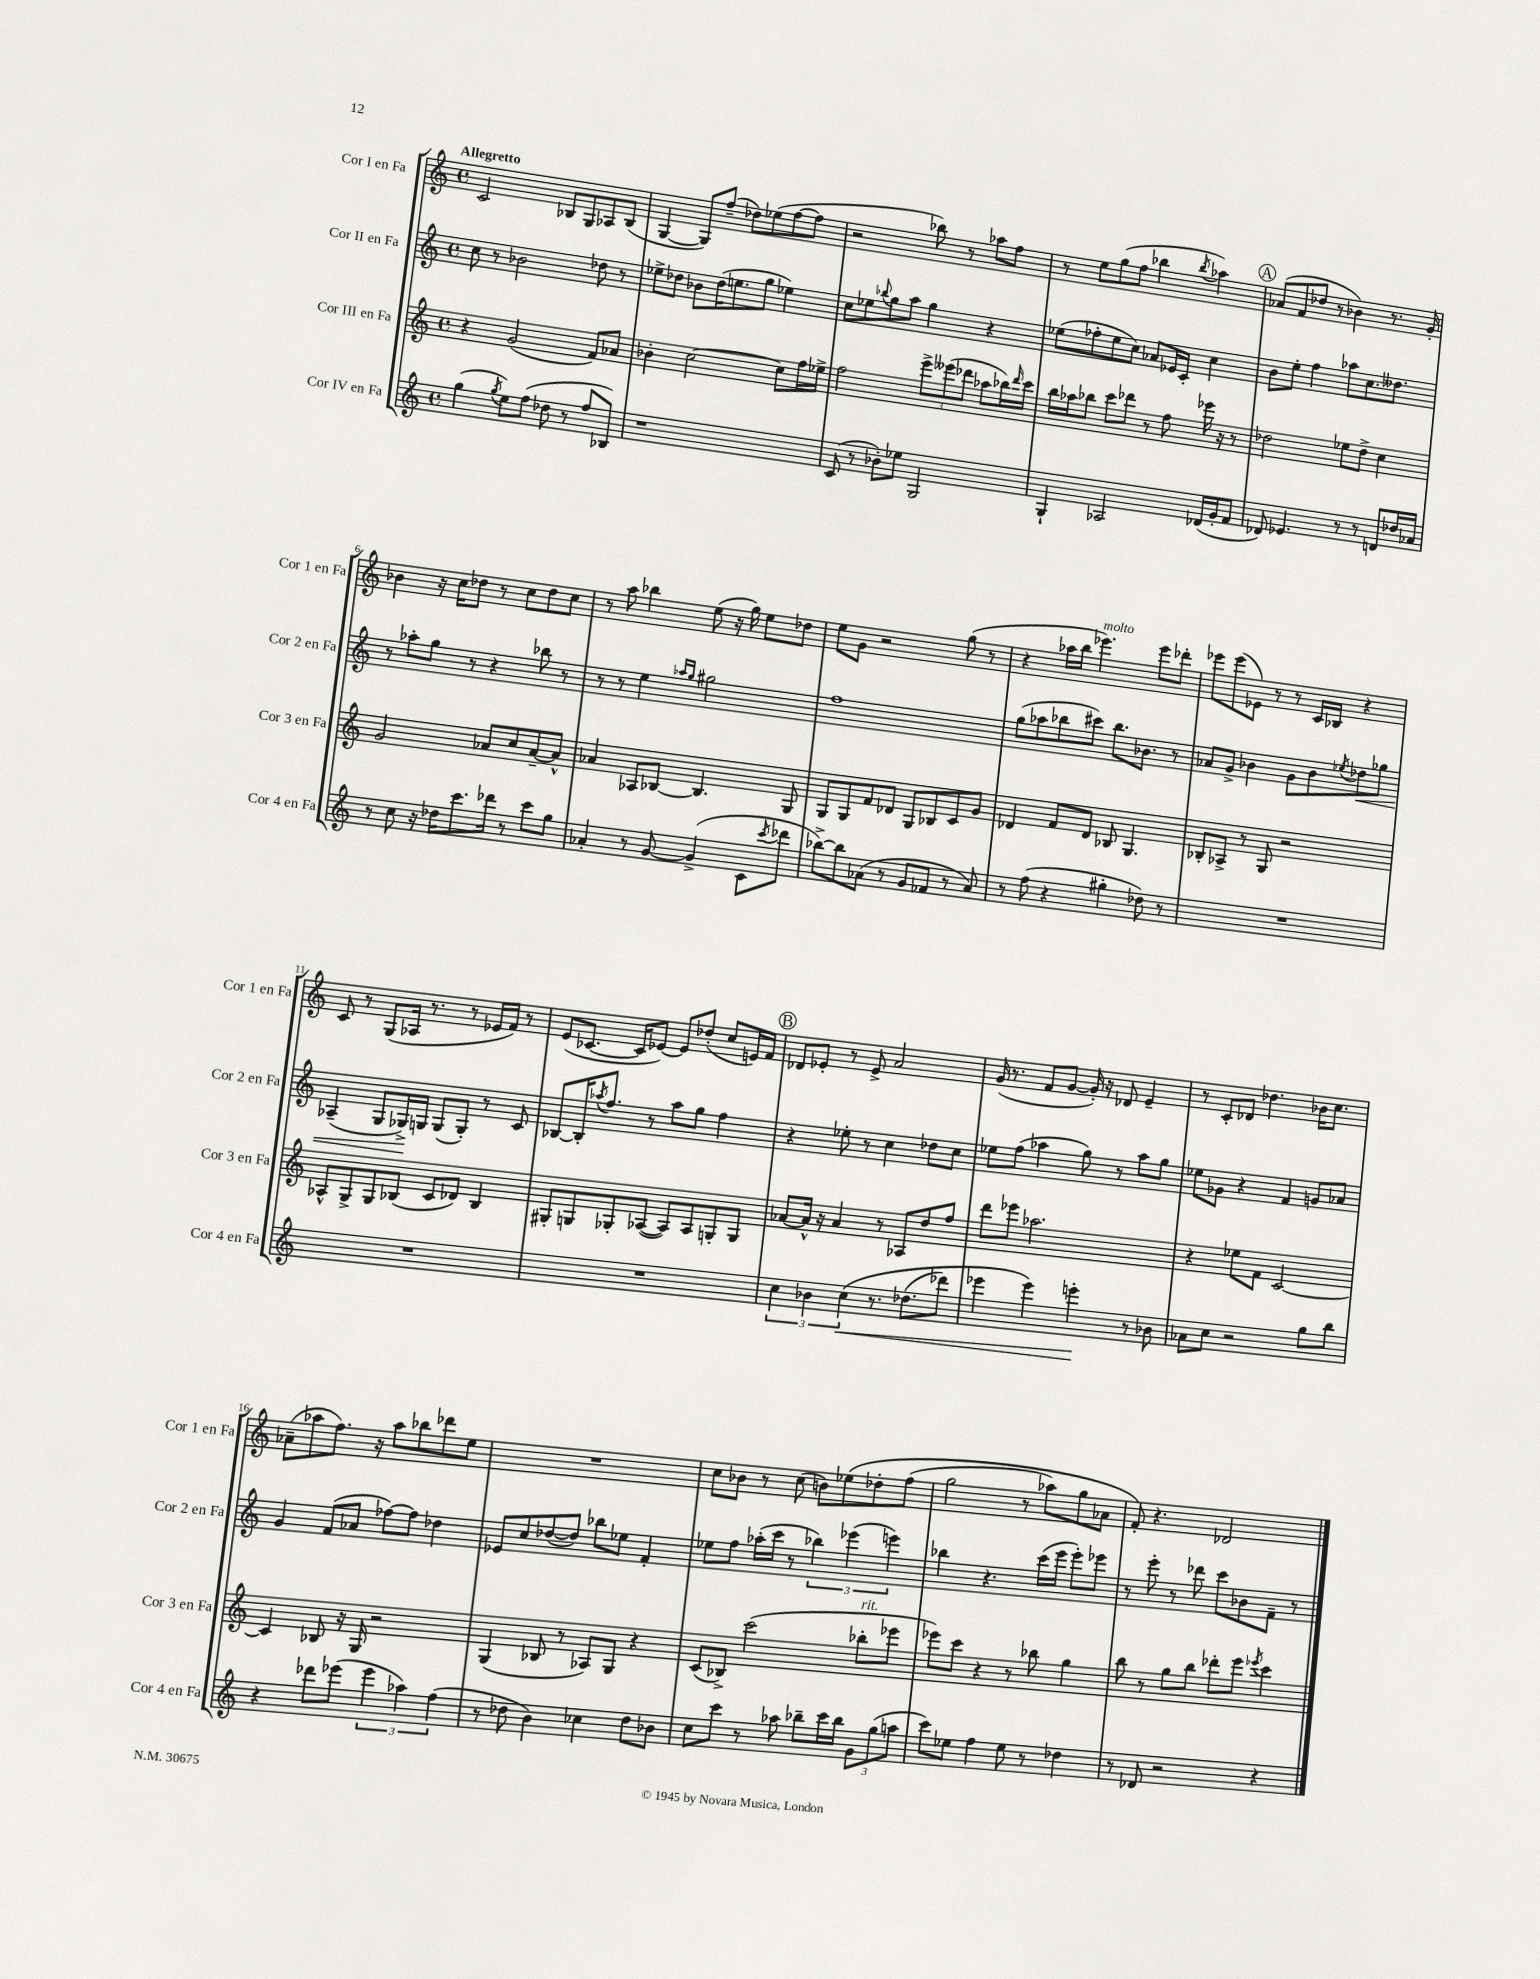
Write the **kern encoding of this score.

**kern	**kern	**kern	**kern
*staff4	*staff3	*staff2	*staff1
*clefG2	*clefG2	*clefG2	*clefG2
*k[]	*k[]	*k[]	*k[]
*M4/4	*M4/4	*M4/4	*M4/4
*met(c)	*met(c)	*met(c)	*met(c)
(4gg	4r	8cc	2c
.	.	8r	.
8qgg	.	.	.
8ee)	(2g	2b-	.
(8ff	.	.	.
8dd-	.	.	8B-
8r	.	.	8G
8ff	8f)	8dd-	8A-
8B-)	8a-	8r	(8B-
=	=	=	=
1r	4b-'	8ee-^	[4G
.	.	8dd-	.
.	[2cc	8b-	8G])
.	.	(16dd-	(8ff~
.	.	8.ee	.
.	.	.	8dd-)
.	.	8gg	(8ee-
.	8cc]	4ee-)	[8ff
.	16ff	.	8ff]
.	16ee-^	.	.
=	=	=	=
(8c	2ff	8cc	2r
8r	.	8ee-	.
.	.	8qqbb-	.
8b-')	.	8gg	.
8ee-	.	8aa	.
2G	12eee^	4gg	8bb-)
.	(12eee--	.	.
.	.	.	8r
.	12ddd-	.	.
.	8aa-	4r	8aa-
.	16bb-)	.	8ff
.	16qqddd-	.	.
.	16ccc	.	.
=	=	=	=
4G`	16bb	(8ee-	8r
.	16aa-	.	.
.	8bb-	8ff-'	8ee
2A-	8ccc	8ee-	(8gg
.	8ddd-	8cc)	8ff
.	8r	8a-	4bb-
.	8ff	16e-	.
.	.	16c'	.
.	.	.	8qbb-
(16d-	16eee-	4cc	4aa-)
16g'	16r	.	.
8f	8r	.	.
=	=	=	=
8d-)	2dd-	8b	(8a-
4.e-	.	8ee'	8f
.	.	4ff	8dd-
.	.	.	8r
8r	8ee-	8aa-	4b-)
8r	8dd-^	8.cc	.
8d	4cc	.	8.r
.	.	8.dd--	.
16dd-	.	.	.
16a-	.	.	16g'
=	=	=	=
8r	2g	8r	4b-
8cc	.	8aa-'	.
16r	.	8gg	16r
16dd-	.	.	16cc
8.ccc	.	8r	8dd-
.	8a-	4r	8r
16ddd-	.	.	.
8r	8cc	.	8cc
8ccc	[8a-~	8bb-	8dd-
8gg	8a-^^]	8r	8cc
=	=	=	=
4a-'	4a-	8r	8r
.	.	8r	8aa
8r	8A-	4ee	4bb-
[8g	[8B-	.	.
.	.	16qqaa-	.
.	.	16qqgg	.
(4g^]	4.B-]	2gg#	(8ee
.	.	.	16r
.	.	.	16gg)
8c	.	.	8ee
8qccc	.	.	.
8ddd-	8G	.	8dd-
=	=	=	=
[8bb-^)	8G	1ff	8ee
8bb-]	8G	.	8g
(8a-	8f	.	2r
8r	8d-	.	.
8g	8G	.	.
8f-	8B-	.	.
8r	8c	.	(8gg
8a-)	8g	.	8r
=	=	=	=
8r	4d-	(8gg	4r
(8ff	.	8aa-	.
4r	8f	8bb-	16aa-
.	.	.	16bb
.	8d-	8ccc#)	4.eee-)
4gg#'	8B-	8.bb-	.
.	4.G	.	.
.	.	8.b-	.
8dd-)	.	.	8eee-
8r	.	8r	8ddd-'
=	=	=	=
1r	8B-'	8a-	8eee-
.	8A-^	8g^	(8eee-
.	8r	4b-	8e-)
.	8G	.	8r
.	2r	8g	8r
.	.	8b-	16c
.	.	.	16B-
.	.	8qee-	.
.	.	8dd-	4r
.	.	8gg-	.
=	=	=	=
1r	8A-^^	(4A-~	8c
.	8G^	.	8r
.	8G	8G	(8G
.	(8B-	16G-^)	16A-
.	.	16G	8.r
.	8c	(8G	.
.	8d-)	8G')	8r
.	4B-	8r	16e-
.	.	.	16f)
.	.	8c	8r
=	=	=	=
1r	8G#'	[8B-	(8e
.	8G	16B-']	[8.c-
.	.	8qaa-	.
.	.	8.ff	.
.	8G-'	.	.
.	.	.	16c-]
.	([8A-	8r	[8e-)
.	8A-])	8aa-	8e-]
.	8A-	8gg	(8dd-'
.	8G'	4ff	8cc
.	8G	.	16e)
.	.	.	16f
=	=	=	=
6cc	[8a-	4r	8d-
.	16a-^^]	.	8e-'
6b-	.	.	.
.	16r	.	.
.	4a-	8ee-'	8r
&(6cc	.	.	.
.	.	8r	8e-^
8.r	8r	4cc	2a
.	8A-	.	.
(8.dd-	.	.	.
.	8dd	8dd-	.
8ddd-)	8ff	8cc	.
=	=	=	=
4eee-	8ddd	8ee-	(16g
.	.	.	8.r
.	8eee-	(8ff	.
4eee-&)	2.aa-	4aa-	8f
.	.	.	[8g
4eee'	.	8gg)	16g'])
.	.	.	16r
.	.	8r	8d-
8r	.	8aa-	4e~
8b-	.	8gg	.
=	=	=	=
8a-	4r	8ee-	8r
8cc	.	8g-	8c'
2r	8ee-	4r	8d-
.	8f	.	4.dd-
.	[2c	4f	.
8gg	.	8g	16b-
.	.	.	8.cc
8bb	.	8a-	.
=	=	=	=
4r	4c]	4g	(8a-~
.	.	.	8aa-
8ddd-	8B-	(8f	8.ff)
(8eee-	16r	8a-	.
.	16G	.	16r
6eee-	2r	[8ff-)	8aa-
.	.	8ff-]	8bb-
6aa-)	.	.	.
.	.	4dd-	8ddd-
(6ff	.	.	.
.	.	.	8ee
=	=	=	=
8r	(4G	8e-	1r
8dd-	.	8cc	.
4b)	8B-	([8dd-	.
.	8r	8dd-])	.
4cc-	8A-)	8bb-	.
.	8G	8ee-	.
8dd-	4r	4f'	.
8b-	.	.	.
=	=	=	=
8cc	(8c	8ee-	8cc
8ccc	8B-^)	8ff	8b-
8r	(2ccc	(16aa-'	8r
.	.	16ccc	.
8aa-	.	8r	(8cc
8bb-~	.	6bb-)	8b)
16ccc	.	.	&(8ee-
.	.	(6eee-	.
16bb-	.	.	.
12g	8bb-'	.	8dd-'
(12gg	.	6eee)	.
.	8eee-	.	(8ff
12aa	.	.	.
=	=	=	=
8ccc)	8eee-)	4bb-	2gg
8ee-	8ccc	.	.
4ff	4r	4.r	.
8ee-	8r	.	8r
8r	8bb-	(16ccc	8aa-)
.	.	16eee	.
4dd-	4gg	8eee')	8gg
.	.	8eee-	8a-
=	=	=	=
8r	8bb	8r	8f'&)
8d-	8r	8eee'	4.r
2r	8gg	8r	.
.	8bb	8ddd-	.
.	8ddd-'	8ccc	2d-
.	8eee	8b-	.
.	8qeee-	.	.
4r	4ccc	8f~	.
.	.	8r	.
==	==	==	==
*-	*-	*-	*-
